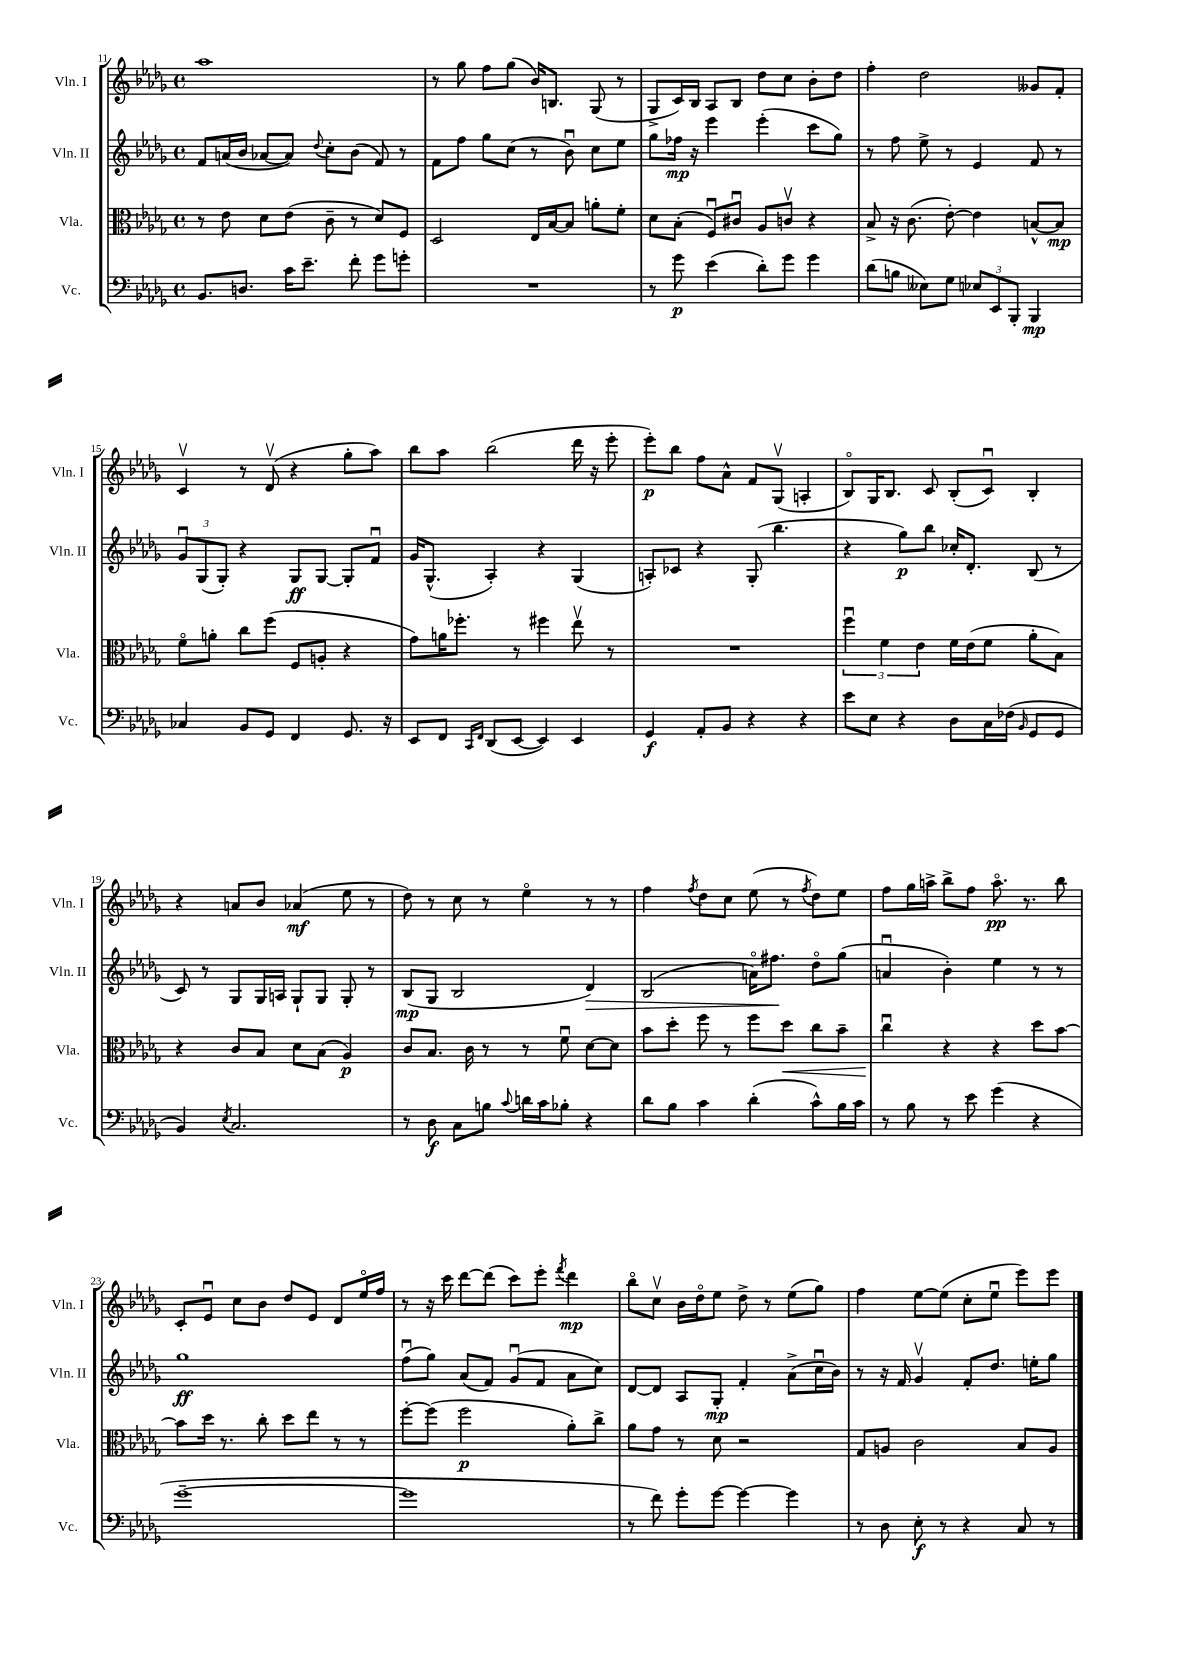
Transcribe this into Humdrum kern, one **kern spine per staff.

**kern	**dynam	**kern	**dynam	**kern	**dynam	**kern	**dynam
*part4	*part4	*part3	*part3	*part2	*part2	*part1	*part1
*staff4	*staff4	*staff3	*staff3	*staff2	*staff2	*staff1	*staff1
*I"Vc.	*	*I"Vla.	*	*I"Vln. II	*	*I"Vln. I	*
*I'Vc.	*	*I'Vla.	*	*I'Vln. II	*	*I'Vln. I	*
*clefF4	*	*clefC3	*	*clefG2	*	*clefG2	*
*k[b-e-a-d-g-]	*	*k[b-e-a-d-g-]	*	*k[b-e-a-d-g-]	*	*k[b-e-a-d-g-]	*
*M4/4	*	*M4/4	*	*M4/4	*	*M4/4	*
*met(c)	*	*met(c)	*	*met(c)	*	*met(c)	*
=11	=11	=11	=11	=11	=11	=11	=11
8.BB-/L	.	8r	.	8f/L	.	1aa-	.
.	.	8e-\	.	(16an/L	.	.	.
8.Dn/J	.	.	.	16b-/JJ	.	.	.
.	.	8d-\L	.	[8a-X/L	.	.	.
16c\KL	.	(8e-\J	.	8a-/J])	.	.	.
8.e-~\J	.	.	.	.	.	.	.
.	.	.	.	8qqdd-/	.	.	.
.	.	8c~\	.	8cc'\L	.	.	.
8f'\	.	8r	.	(8b-\J	.	.	.
8g-\L	.	8d-/L)	.	8f/)	.	.	.
8gn'\J	.	8F/J	.	8r	.	.	.
=12	=12	=12	=12	=12	=12	=12	=12
1r	.	2D-/	.	8f\L	.	8r	.
.	.	.	.	8ff\J	.	8gg-\	.
.	.	.	.	8gg-\L	.	8ff\L	.
.	.	.	.	(8cc\J	.	(8gg-\J	.
.	.	16E-/LL	.	8r	.	16b-/KL)	.
.	.	[16B-/J	.	.	.	8.Bn/J	.
.	.	8B-/J]	.	8b-u\)	.	.	.
.	.	8an'\L	.	8cc\L	.	(8G-/	.
.	.	8f'\J	.	8ee-\J	.	8r	.
=13	=13	=13	=13	=13	=13	=13	=13
8r	.	8d-\L	.	8gg-\L	.	8G-^/L	.
8g-\	p	(8B-'\J	.	16ff-X\Jk	mp	16c/L)	.
.	.	.	.	16r	.	16B-/JJ	.
(4e-\	.	8Fu/L)	.	4eee-\	.	8A-/L	.
.	.	8c#Xu/J	.	.	.	8B-/J	.
8d-'\L)	.	8A-/L	.	(4eee-'\	.	8dd-\L	.
8g-\J	.	8cnv/J	.	.	.	8cc\J	.
4g-\	.	4r	.	8ccc\L	.	8b-'\L	.
.	.	.	.	8gg-\J)	.	8dd-\J	.
=14	=14	=14	=14	=14	=14	=14	=14
(8d-\L	.	8B-^/	.	8r	.	4ff'\	.
8Bn\J	.	16r	.	8ff\	.	.	.
.	.	(8.c\	.	.	.	.	.
8E--X\L)	.	.	.	8ee-^\	.	2dd-\	.
8G-\J	.	[8e-'\)	.	8r	.	.	.
12E-X/L	.	4e-\]	.	4e-/	.	.	.
12EE-/	.	.	.	.	.	.	.
12BBB-'/J	.	.	.	.	.	.	.
4BBB-/	mp	[8Bn^^/L	.	8f/	.	8g--X/L	.
.	.	8B/J]	mp	8r	.	8f'/J	.
!!LO:LB:g=z
=15	=15	=15	=15	=15	=15	=15	=15
4C-X/	.	8f\L	.	12g-u/L	.	4cv/	.
.	.	.	.	(12G-/	.	.	.
.	.	8an'\J	.	.	.	.	.
.	.	.	.	12G-'/J)	.	.	.
8BB-/L	.	8cc\L	.	4r	.	8r	.
8GG-/J	.	(8ff\J	.	.	.	(8d-v/	.
4FF/	.	8F/L	.	8G-/L	ff	4r	.
.	.	8An'/J	.	[8G-/J	.	.	.
8.GG-/	.	4r	.	8G-'/L]	.	8gg-'\L	.
.	.	.	.	8fu/J	.	8aa-\J)	.
16r	.	.	.	.	.	.	.
=16	=16	=16	=16	=16	=16	=16	=16
8EE-/L	.	8g-\L)	.	16g-/KL	.	8bb-\L	.
.	.	.	.	(8.G-^^/J	.	.	.
8FF/J	.	16an\K	.	.	.	8aa-\J	.
.	.	8.ff-X'\J	.	.	.	.	.
16qqCC/LL	.	.	.	.	.	.	.
16qqFF/JJ	.	.	.	.	.	.	.
(8DD-/L	.	.	.	4A-'/)	.	(2bb-\	.
[8EE-/J	.	8r	.	.	.	.	.
4EE-/])	.	4ff#X\	.	4r	.	.	.
4EE-/	.	8ee-v\	.	(4G-/	.	16ddd-\	.
.	.	.	.	.	.	16r	.
.	.	8r	.	.	.	8eee-'\	.
=17	=17	=17	=17	=17	=17	=17	=17
4GG-/	f	1r	.	8An'/L)	.	8eee-'\L)	p
.	.	.	.	8c-X/J	.	8bb-\J	.
8AA-'/L	.	.	.	4r	.	8ff\L	.
8BB-/J	.	.	.	.	.	8a-^^\J	.
4r	.	.	.	(8G-'/	.	8f/L	.
.	.	.	.	4.bb-\	.	(8G-v/J	.
4r	.	.	.	.	.	4An'/	.
=18	=18	=18	=18	=18	=18	=18	=18
8e-\L	.	6ffu\	.	4r	.	8B-/L)	.
8E-\J	.	.	.	.	.	16G-/K	.
.	.	6f\	.	.	.	.	.
.	.	.	.	.	.	8.B-/J	.
4r	.	.	.	8gg-\L)	p	.	.
.	.	6e-\	.	.	.	.	.
.	.	.	.	8bb-\J	.	8c/	.
8D-\L	.	16f\LL	.	16cc-X'/KL	.	(8B-'/L	.
.	.	(16e-\J	.	8.d-'/J	.	.	.
16C\L	.	8f\J	.	.	.	8cu/J)	.
(16F-X\JJ	.	.	.	.	.	.	.
16qqBB-/	.	.	.	.	.	.	.
8GG-/L	.	8a-'\L	.	(8B-/	.	4B-'/	.
8GG-/J	.	8B-\J)	.	8r	.	.	.
!!LO:LB:g=z
=19	=19	=19	=19	=19	=19	=19	=19
4BB-/)	.	4r	.	8c/)	.	4r	.
.	.	.	.	8r	.	.	.
8qE-/	.	.	.	.	.	.	.
2.C/	.	8c/L	.	8G-/L	.	8an/L	.
.	.	8B-/J	.	16G-/L	.	8b-/J	.
.	.	.	.	16An/JJ	.	.	.
.	.	8d-\L	.	8G-`/L	.	(4a-X/	mf
.	.	(8B-\J	.	8G-/J	.	.	.
.	.	4A-/)	p	8G-'/	.	8ee-\	.
.	.	.	.	8r	.	8r	.
=20	=20	=20	=20	=20	=20	=20	=20
8r	.	8c/L	.	(8B-/L	mp	8dd-\)	.
8D-\	f	8.B-/J	.	8G-/J	.	8r	.
8C\L	.	.	.	2B-/	.	8cc\	.
.	.	16c\	.	.	.	.	.
8Bn\J	.	8r	.	.	.	8r	.
8qqc/	.	.	.	.	.	.	.
16dn\LL	.	8r	.	.	.	4ee-\	.
16c\J	.	.	.	.	.	.	.
8B-X'\J	.	8fu\	.	.	.	.	.
!	!	!	!	!	!LO:HP:b	!	!
4r	.	[8d-\L	.	4d-/)	>	8r	.
.	.	8d-\J]	.	.	.	8r	.
=21	=21	=21	=21	=21	=21	=21	=21
8d-\L	.	8b-\L	.	(2B-/	.	4ff\	.
8B-\J	.	8dd-'\J	.	.	.	.	.
.	.	.	.	.	.	8qff/	.
4c\	.	8ff\	.	.	.	8dd-\L	.
.	.	8r	.	.	.	8cc\J	.
(4d-'\	.	8ff\L	.	16an\KL)	.	(8ee-\	.
.	.	.	.	8.ff#X\J	.	.	.
!	!	!	!LO:HP:b	!	!	!	!
.	.	8dd-\J	<	.	.	8r	.
.	.	.	.	.	.	8qff/	.
8c^^\L)	.	8cc\L	.	8dd-\L	]	8dd-\L)	.
16B-\L	.	8b-~\J	.	(8gg-\J	.	8ee-\J	.
16c\JJ	.	.	.	.	.	.	.
=22	=22	=22	=22	=22	=22	=22	=22
8r	.	4ccu\	.	4anu/	.	8ff\L	.
8B-\	.	.	.	.	.	16gg-\L	.
.	.	.	.	.	.	16aan^\JJ	.
8r	.	4r	[	4b-'\)	.	8bb-^\L	.
8e-\	.	.	.	.	.	8ff\J	.
(4g-\	.	4r	.	4ee-\	.	8.aa\	pp
.	.	.	.	.	.	8.r	.
4r	.	8dd-\L	.	8r	.	.	.
.	.	[8b-\J	.	8r	.	8bb-\	.
!!LO:LB:g=z
=23	=23	=23	=23	=23	=23	=23	=23
[1g-~	.	8b-\L]	.	1gg-	ff	8c'/L	.
.	.	16dd-\Jk	.	.	.	8e-u/J	.
.	.	8.r	.	.	.	.	.
.	.	.	.	.	.	8cc\L	.
.	.	8cc'\	.	.	.	8b-\J	.
.	.	8dd-\L	.	.	.	8dd-/L	.
.	.	8ee-\J	.	.	.	8e-/J	.
.	.	8r	.	.	.	8d-/L	.
.	.	8r	.	.	.	16ee-/L	.
.	.	.	.	.	.	16ff/JJ	.
=24	=24	=24	=24	=24	=24	=24	=24
1g-]	.	[8ff'\L	.	(8ffu\L	.	8r	.
.	.	(8ff\J]	.	8gg-\J)	.	16r	.
.	.	.	.	.	.	16ccc\	.
.	.	2ff\	p	(8a-/L	.	[8ddd-\L	.
.	.	.	.	8f/J)	.	(8ddd-\J]	.
.	.	.	.	(8g-u/L	.	8ccc\L)	.
.	.	.	.	8f/J	.	8eee-'\J	.
.	.	.	.	.	.	8qfff/	.
.	.	8a-'\L)	.	8a-\L	.	4ddd-\	mp
.	.	8cc^\J	.	8cc\J)	.	.	.
=25	=25	=25	=25	=25	=25	=25	=25
8r	.	8a-\L	.	[8d-/L	.	8bb-\L	.
8f\)	.	8g-\J	.	8d-/J]	.	8ccv\J	.
8g-'\L	.	8r	.	8A-/L	.	16b-\LL	.
.	.	.	.	.	.	16dd-\J	.
[8g-\J	.	8d-\	.	8G-'/J	mp	8ee-\J	.
4g-\_	.	2r	.	4f'/	.	8dd-^\	.
.	.	.	.	.	.	8r	.
4g-\]	.	.	.	(8a-^\L	.	(8ee-\L	.
.	.	.	.	16ccu\L	.	8gg-\J)	.
.	.	.	.	16b-\JJ)	.	.	.
=26	=26	=26	=26	=26	=26	=26	=26
8r	.	8G-/L	.	8r	.	4ff\	.
8D-\	.	8An/J	.	16r	.	.	.
.	.	.	.	16f/	.	.	.
8E-'\	f	2c\	.	4g-v/	.	[8ee-\L	.
8r	.	.	.	.	.	(8ee-\J]	.
4r	.	.	.	8f'/L	.	8cc'\L	.
.	.	.	.	8.dd-/J	.	8ee-u\J	.
8C/	.	8B-/L	.	.	.	8eee-\L)	.
.	.	.	.	16een'\KL	.	.	.
8r	.	8A/J	.	8gg-\J	.	8eee-\J	.
==	==	==	==	==	==	==	==
*-	*-	*-	*-	*-	*-	*-	*-
